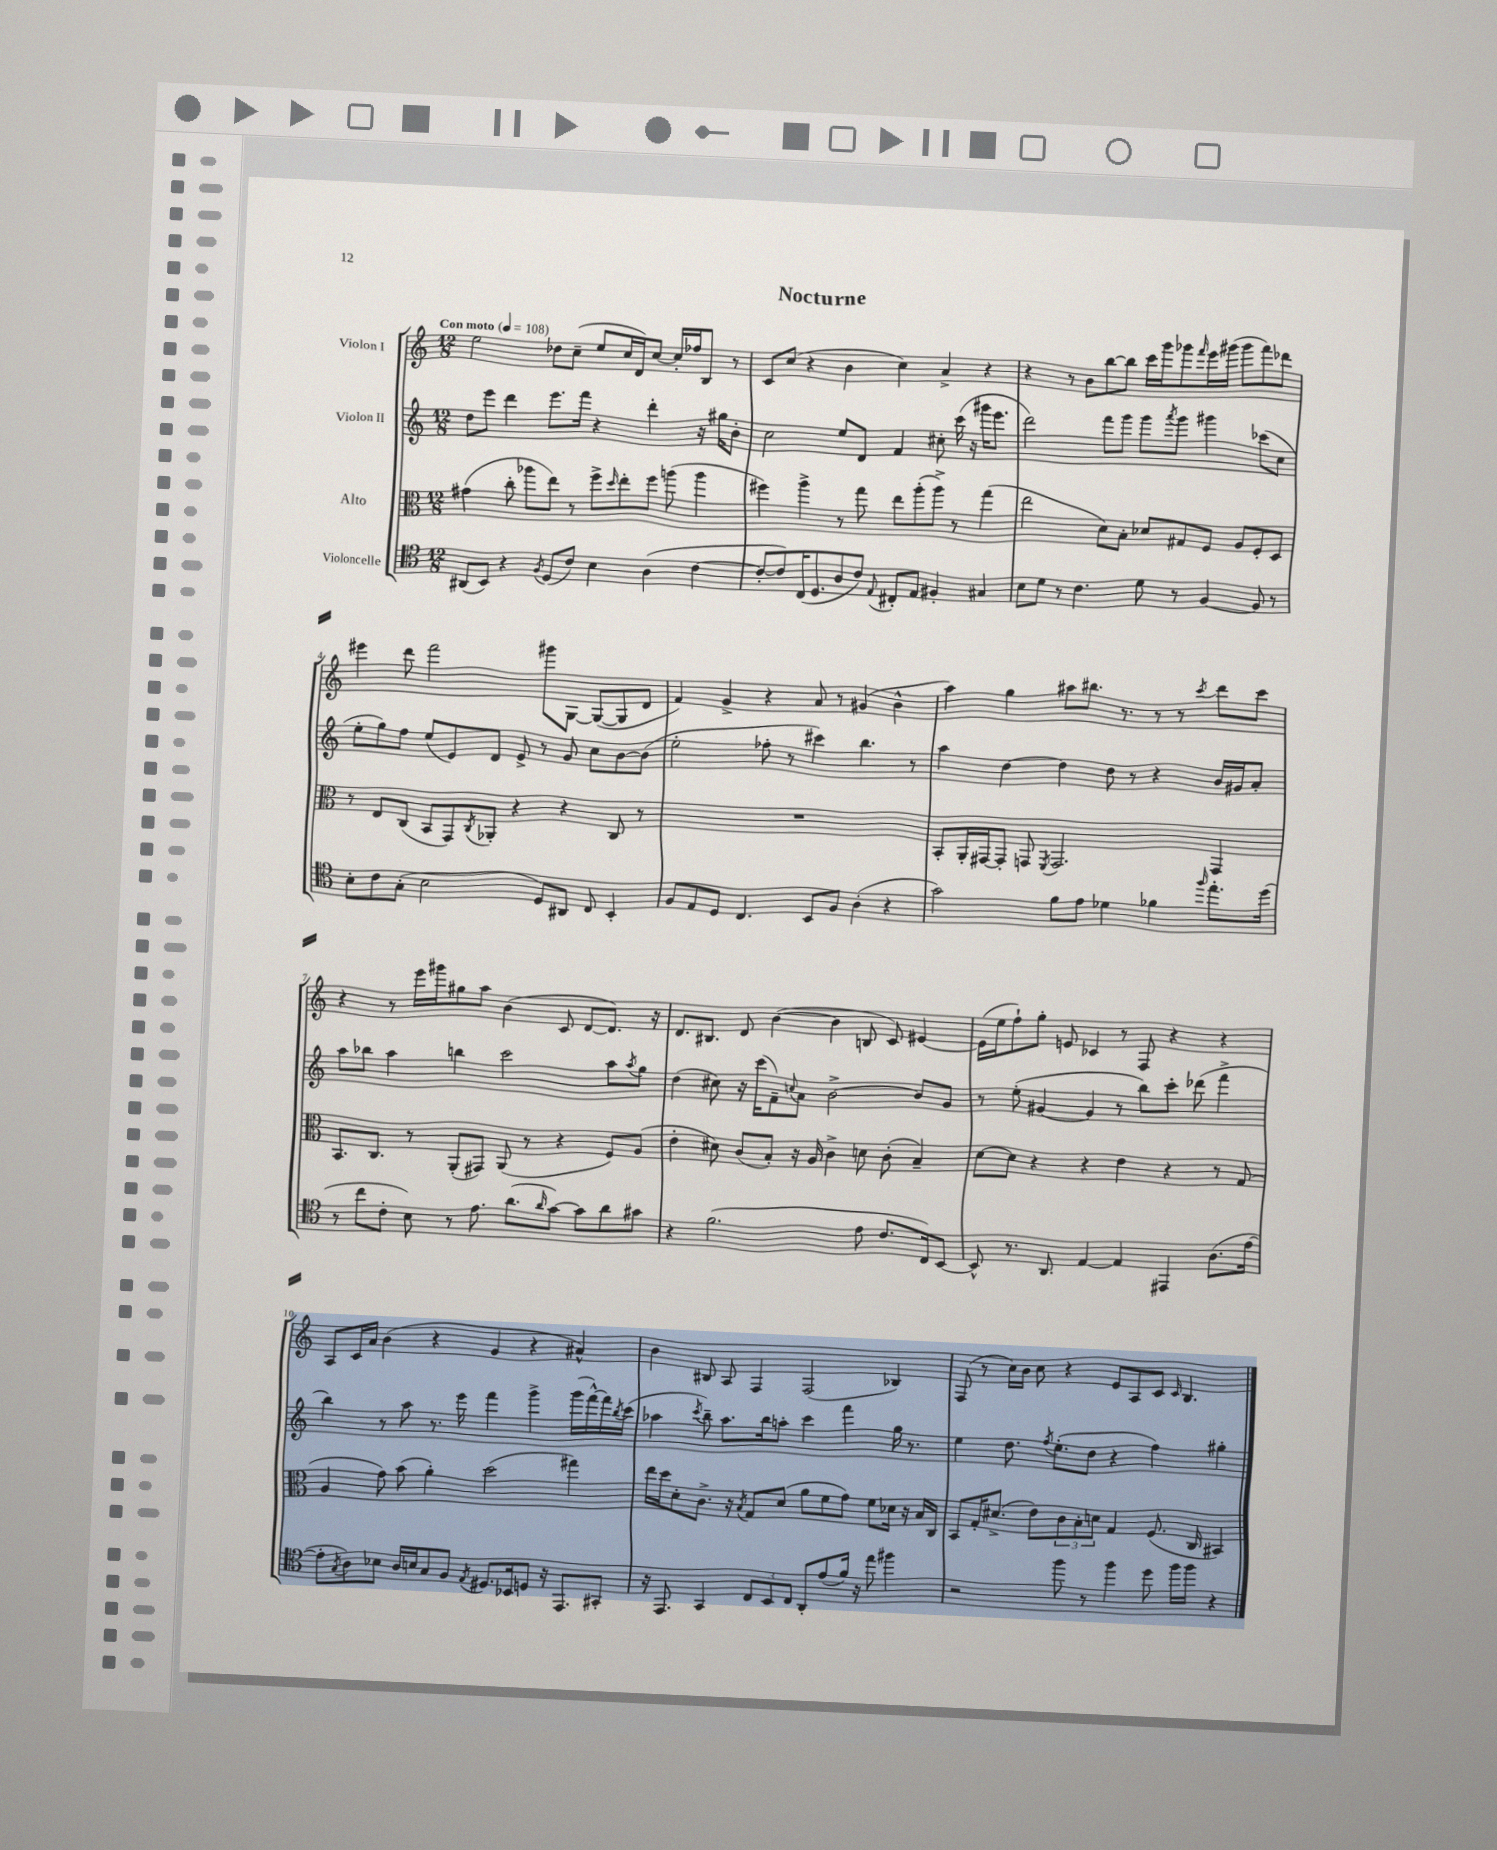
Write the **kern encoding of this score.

**kern	**kern	**kern	**kern
*part4	*part3	*part2	*part1
*staff4	*staff3	*staff2	*staff1
*I"Violoncelle	*I"Alto	*I"Violon II	*I"Violon I
*clefC4	*clefC3	*clefG2	*clefG2
*k[]	*k[]	*k[]	*k[]
*M12/8	*M12/8	*M12/8	*M12/8
*MM108	*MM108	*MM108	*MM108
=1	=1	=1	=1
!	!	!	!LO:TX:a:B:t=Con moto
(8AA#X/L	(4g#X\	8dd\L	2ee\
8BB/J)	.	8eee\J	.
4r	8cc'\	4ddd\	.
.	8aa-X\L	.	.
8qF/	.	.	.
(8D/L	8ee\J)	8.eee\L	8dd-X\L
8c/J)	8r	.	(8cc~\J
.	.	16fff\Jk	.
4B\	8ff^\L	4r	8ee/L
.	16qqdd/	.	.
.	8ee'\	.	16cc/L
.	.	.	16d/J)
(4A\	8ff\J	4ddd'\	[8cc/J
.	(8aan\	.	16cc'/LL]
.	.	.	16ff-X/J
[4c\	4aa\	16r	8B/J
.	.	16gg#X\KL	.
.	.	8b'\J	8r
=2	=2	=2	=2
8c'/L_	4ff#X\)	2cc\	8c/L
8c/])	.	.	(8cc/J
(16C/K	4aa^\	.	4r
8.D/	.	.	.
8A/	8r	8ee/L	4b\
8c/J)	8gg\	8d/J	.
8qqE/	.	.	.
8C#X'/L	8ee\L	4f/	4cc\)
8E/J	(8aa'\	.	.
4F#X'/	8aa^\J)	8cc#X'\	4a^/
.	8r	(16ccc\	.
.	.	16r	.
4G#X/	(4gg\	16ggg#X\KL	4r
.	.	8.eee\J	.
=3	=3	=3	=3
8B\L	2ee\	2ddd\)	4r
8d\J	.	.	.
8r	.	.	8r
4.c\	.	.	8b\L
.	8d\L)	8fff\L	[8bb\
.	8B'\J	8ggg\J	8bb\J]
8d\	8d-X/L	8ggg\L	16ccc\LL
.	.	.	16ggg\J
.	.	8qaaa/	.
8r	8G#X/	8ggg\J	8ggg-X\
.	.	.	16qqfff/
[4F/	8F/J	4ggg#X\	16eee\L
.	.	.	(16ggg#X\JJ
.	8A/L	.	8ggg#\L
8F/]	8F'/	(8ccc-X\L	8fff\)
8r	8D/J	8cc\J	8ddd-X\J
!!LO:LB:g=z
=4	=4	=4	=4
8B'\L	8r	8ee'\L	4eee#X\
8c\	8E/L	8gg\)	.
(8G'\J	(8C/J	8ff\J	8ddd\
2B\	8BB/L	(8ee/L	2fff\
.	8GG/)	8e/)	.
.	8qC/	.	.
.	8AA-X'/J	8d/J	.
.	4r	8e^/	.
8D/L)	.	8r	8ggg#X\L
8AA#X/J	4r	8g/	[8G\J
8C/	.	8cc\L	(8G/L_
4BB'/	8C/	[8b\	8G/]
.	8r	(8b\J]	8d/J
=5	=5	=5	=5
8F/L	1.r	2ee'\	4f/)
8E/	.	.	.
8D/J	.	.	4g^/
4.C/	.	.	.
.	.	8ff-X'\	4r
.	.	8r	.
8BB/L	.	4ccc#X\)	8a/
8F/J	.	.	8r
(4A'\	.	4.bb\	(4g#X/
4r	.	.	4b^^\
.	.	8r	.
=6	=6	=6	=6
2g\)	8BB'/L	4aa\	4aa\)
.	16AA'/L	.	.
.	[16GG#X/J	.	.
.	8GG#'/J]	[4dd\	4gg\
.	8GGn/	.	.
.	8qFF/	.	.
8f\L	2.GG/	4dd\]	8aa#X\L
8e\J	.	.	8.bb#X\J
4d-X\	.	8dd\	.
.	.	.	8.r
.	.	8r	.
4f-X\	.	4r	8r
.	.	.	8r
16qqff/	.	.	8qccc/
8.ee'\L	4GG/	16b/LL	8ddd\L
.	.	16g#X/J	.
.	.	8a'/J	8ccc\J
(16dd\Jk	.	.	.
!!LO:LB:g=z
=7	=7	=7	=7
8r	8.BB/L	8aa\L	4r
8cc\L	.	8bb-X\J	.
.	8.C/J	.	.
8c'\J	.	4aa\	8r
8B\)	8r	.	16eee\LL
.	.	.	16ggg#X\J
8r	(8AA'/L	4bbn\	8gg#X\
8.e\	8GG#X/J)	.	8aa\J
.	(8AA/	2ccc\	(4b\
(8.a\L	.	.	.
.	8r	.	.
16qqa/	.	.	.
[8g\J)	4r	.	8c/
8g\L]	.	.	[8d/L
8a\	8F/L)	8aa\L	8.d/J])
.	.	8qaa/	.
8g#X\J	(8A/J	8gg\J	.
.	.	.	16r
=8	=8	=8	=8
4r	4e'\	(4dd\	8.d/L
.	.	.	8.B#X/J
(2.f\	8d#X\)	8cc#X\)	.
.	(8c/L	16r	8d/
.	.	(16ccc\KL	.
.	8B'/J)	8f~\)	([4b\
.	.	8qqccn/	.
.	16r	8a\J	.
.	16A/	.	.
.	4c^\	[2b^\	4b\]
8e\	8dn\	.	8Bn/
8.c/L	(8c'\	.	8c/)
.	4B~/)	8b/L]	[4e#X/
16C/k)	.	.	.
[8BB/J	.	8g/J	.
=9	=9	=9	=9
8BB^^/]	[8d\L	8r	(16e#\LL]
.	.	.	16ee\J
8.r	8d\J]	(8ee'\	8ff`\)
.	4r	[4g#X/	8gg'\J
8.AA/	.	.	.
.	.	.	8en/
[4E/	4r	4g#/]	4c-X/
4E/]	4e\	8r	8r
.	.	8bb\L)	8F/
4EE#X/	4r	8ccc'\J	4r
.	.	(8ddd-X\	.
(8.A\L	8r	4fff^\	4r
.	(8G/	.	.
[16e\Jk	.	.	.
!!LO:LB:g=z
=10	=10	=10	=10
8e'\L]	4A/	4bb\)	8A/L
8qG/	.	.	.
8A\)	.	.	16c/L
.	.	.	16a/JJ
8B-X\J	8g\)	8r	(4b\
16A/LL	(8b\	8aa\	.
16Bn/J	.	.	.
8G/	4a'\)	8.r	4r
8F/J	.	.	.
.	.	16eee\	.
8qE/	.	.	.
8.D#X/L	(2dd\	4fff\	4g/
16BB-X/k	.	.	.
8Dn/J	.	4ggg^\	4r
16r	.	.	.
8.EE/L	.	.	.
.	4gg#X\)	(16ggg\LL	4a#X^^/)
.	.	[16fff^^\)	.
8GG#X'/J	.	16fff\]	.
.	.	8qbb/	.
.	.	(16ccc\JJ	.
=11	=11	=11	=11
16r	16ee\LL	4aa-X\	4b\
8.EE/	16dd\J	.	.
.	8d'\	.	.
.	.	8qccc/	.
4GG/	8.c^\J	8bb~\)	8B#X/
.	.	8.aa-\L	8A/
.	16r	.	.
.	8qB/	.	.
12C/L	8G/L	.	4F/
.	.	16bb\k	.
12BB/	.	.	.
.	(8d/J	8aan'\J	.
12C/J	.	.	.
8AA'/L	8a\L	4ccc\	(2F/
(8e/	8f\	.	.
16f/Jk)	8g\J)	4fff\	.
16r	.	.	.
8ee\	8f\L	.	.
4ff#X\	16d-X\Jk	16gg\	4B-X/)
.	16r	8.r	.
.	16B/LL	.	.
.	16C/JJ	.	.
=12	=12	=12	=12
2r	8BB/L	4ee\	(8F/
.	16G'/K	.	8r
.	(8.d#X^/J	.	.
.	.	8.dd\	16cc\LL)
.	.	.	16b\JJ
.	8e\L)	.	8cc\
.	.	8qff/	.
.	.	(8.ee'\L	.
8ff\	12c\	.	4r
.	12B'\	.	.
8r	.	8dd\J	.
.	12dn\J	.	.
4ff\	4G/	4r	8e/L
.	.	.	8A/
8dd\	(8.F/	4ff\)	8c/J
.	.	.	16qqc/
16ff\LL	.	.	4.B/
16ff\JJ	16C/	.	.
4r	4BB#X/)	4gg#X'\	.
==	==	==	==
*-	*-	*-	*-
